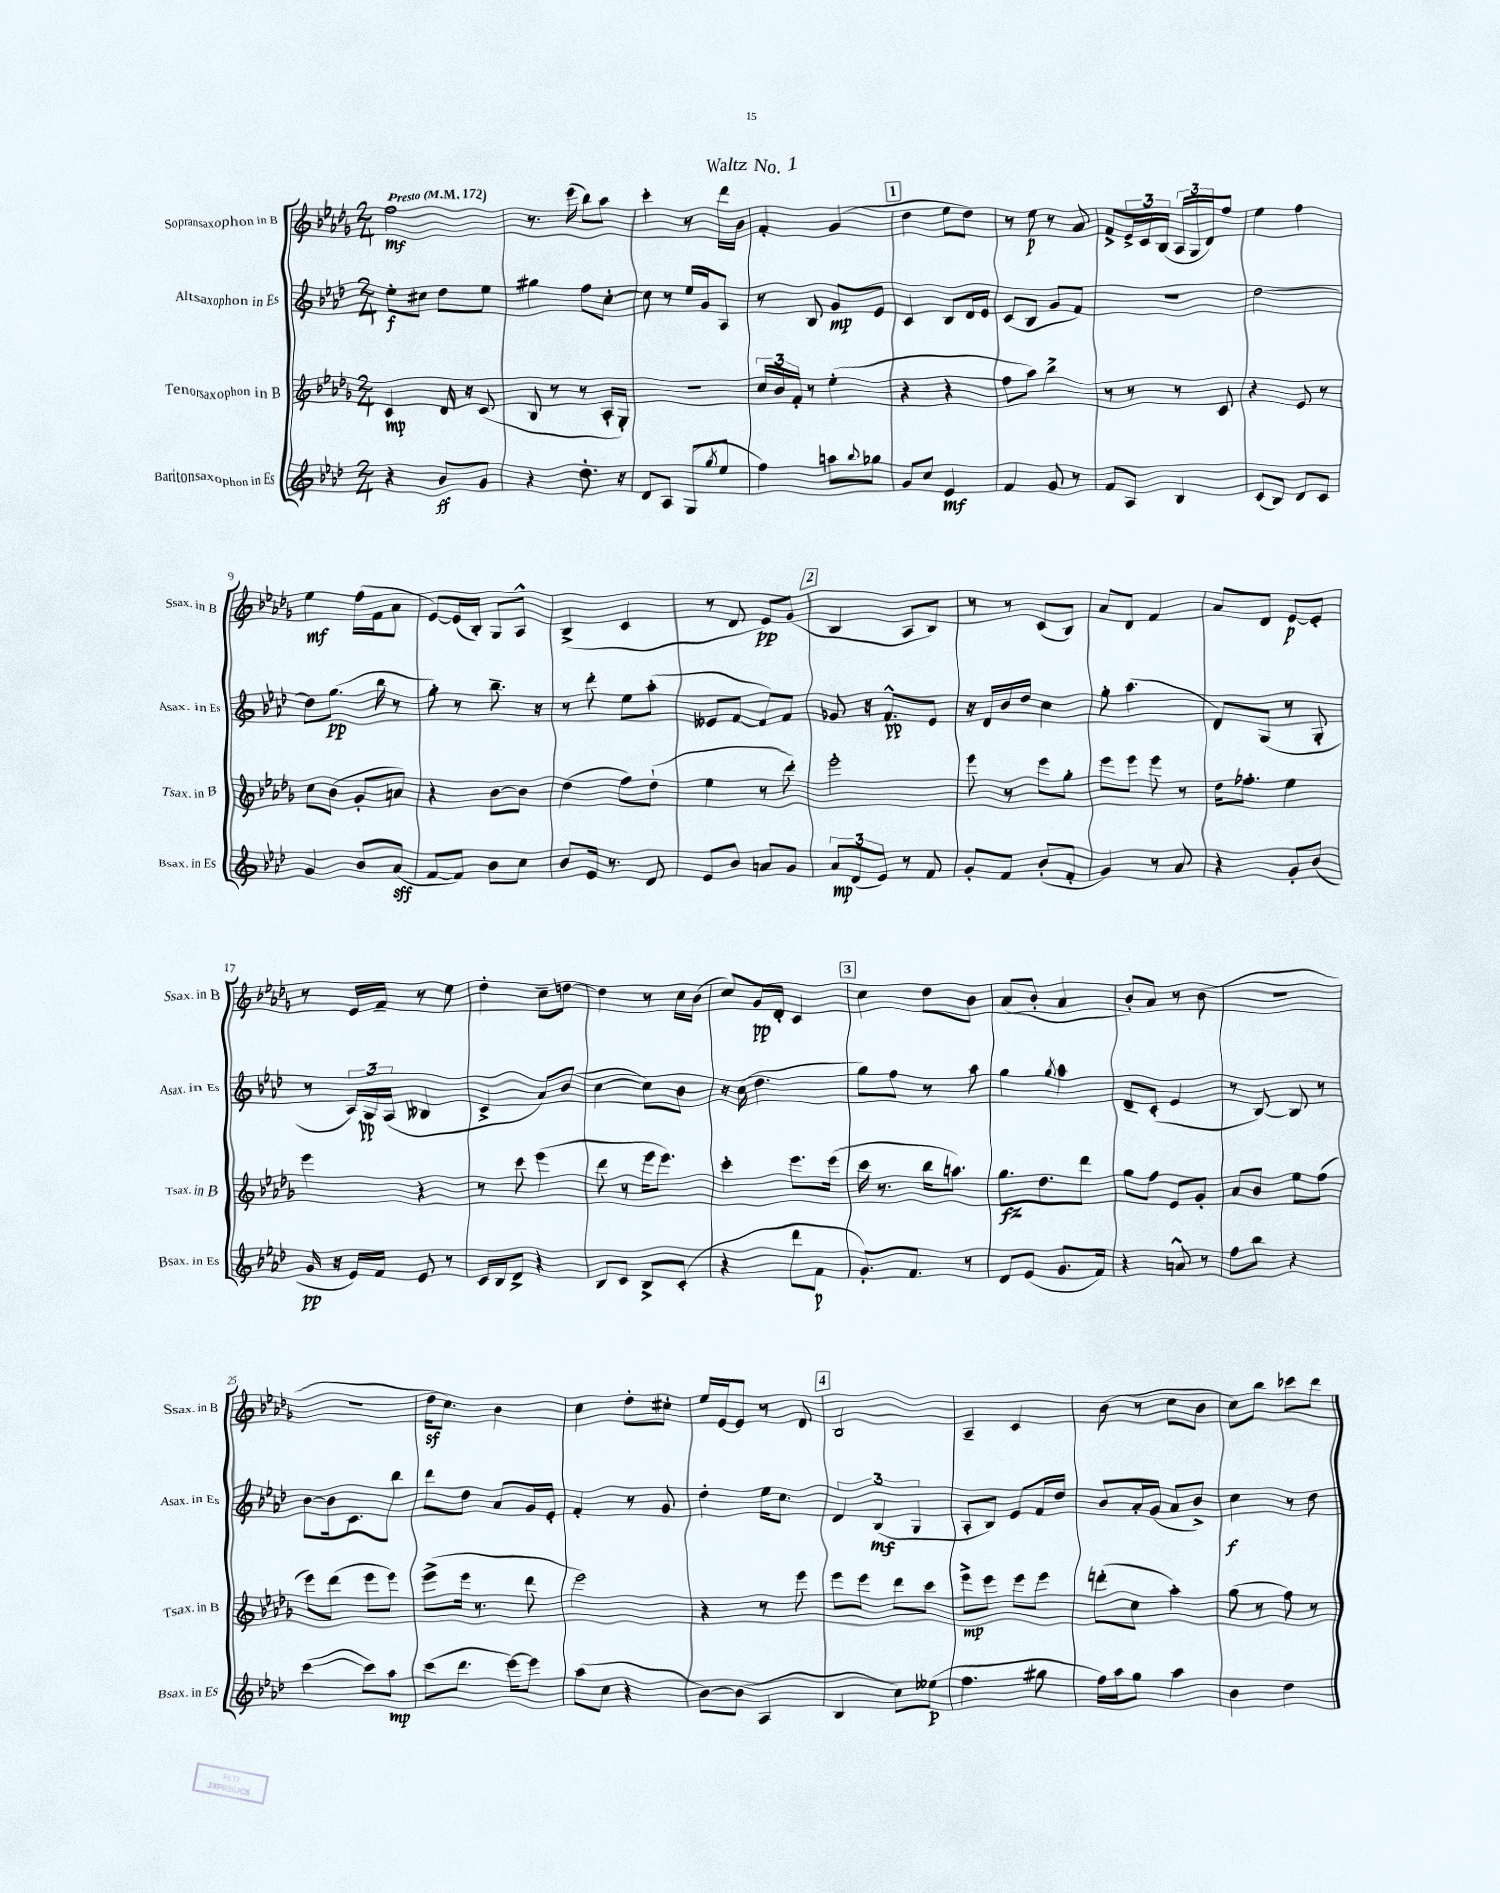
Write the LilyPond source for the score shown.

\header { title = "Waltz No. 1" }
<<
\new StaffGroup <<
\new Staff = "s0" \with { instrumentName = "Sopransaxophon in B" shortInstrumentName = "Ssax. in B" } {
    \clef treble \key des \major \numericTimeSignature \time 2/4 \tempo "Presto" 4 = 172
    f''2\mf |
    r8. ees'''16( bes''8) aes''8 |
    c'''4-. r8 des'''16 bes'16 |
    f'4-. ges'4( |
    \mark \markup { \box "1" } des''4 ees''8 des''8) |
    r8 ees''8\p r8 aes'8 |
    f'8-> \tuplet 3/2 { ees'16-> c'16 bes16( } \tuplet 3/2 { aes16 ges16 des'16) } f''8 |
    ees''4 f''4 |
    ees''4\mf f''16( f'16 aes'8 |
    ees'8~) ees'16( bes16-.) ges8 aes8-^ |
    bes4->( c'4 |
    r8 des'8 ees'8\pp) ges'8( |
    \mark \markup { \box "2" } bes4 aes8 bes8) |
    r8 r8 c'8( bes8) |
    aes'8 des'8 f'4 |
    aes'8 des'8 ees'8~\p ees'8-. |
    r8 ees'16 f'16-- r8 ees''8 |
    des''4-. c''8-- d''8~ |
    d''4 r8 c''16 bes'16( |
    c''8) ges'16\pp des'16-. c'4 |
    \mark \markup { \box "3" } c''4 des''8 bes'8 |
    aes'8( bes'8-. aes'4 |
    bes'8-.) aes'8 r8 bes'8( |
    r2 |
    R2 |
    des''16\sf c''8.) bes'4 |
    c''4 des''8-. cis''8-. |
    ees''16 ees'16~ ees'8 r8 des'8 |
    \mark \markup { \box "4" } bes2 |
    aes4-- c'4 |
    bes'8( r8 c''8 bes'8 |
    c''8) bes''8 ces'''8 des'''8 \bar "|." |
}
\new Staff = "s1" \with { instrumentName = "Altsaxophon in Es" shortInstrumentName = "Asax. in Es" } {
    \clef treble \key aes \major \numericTimeSignature \time 2/4
    ees''8-.\f cis''8 des''8 ees''8 |
    gis''4 f''8 c''8~-. |
    c''8 r8 ees''16 g'16 aes8 |
    r8 bes8 g'8\mp ees'8 |
    \mark \markup { \box "1" } c'4 bes8 des'16 ees'16 |
    c'8( bes8 g'8 f'8) |
    R2 |
    des''2~ |
    des''8 g''8.\pp( bes''16 r8 |
    g''8-.) r8 bes''8.-- r16 |
    r8 des'''8-. ees''8 aes''8-.( |
    eeses'8 f'8~ f'8) f'8 |
    \mark \markup { \box "2" } ges'8 r16 f'8.-^\pp ees'8 |
    r16 des'16 bes'16 des''16 c''4 |
    g''8-. aes''4.( |
    des'8) g8( r8 g8-. |
    r8 \tuplet 3/2 { aes16) g16\pp aes16( } beses4 |
    c'4-> aes'8) bes'8( |
    c''4~ c''8) bes'8 |
    r16 c''16( des''4. |
    \mark \markup { \box "3" } g''8) f''8 r8 aes''8 |
    g''4 \acciaccatura { g''8 } aes''4 |
    des'8-- c'8-.( ees'4 |
    r8 bes8~) bes8 r8 |
    bes'8~ bes'16 c'8. bes''8 |
    des'''8 des''8 aes'8 g'16 ees'16-. |
    f'4-. r8 g'8 |
    des''4-. ees''16 c''8. |
    \mark \markup { \box "4" } \tuplet 3/2 { des'4 bes4\mf( g4 } |
    aes8-. bes8) ees'8 f'16 des''16 |
    bes'8 aes'16-. g'16( aes'8 bes'8->) |
    c''4\f r8 des''8 \bar "|." |
}
\new Staff = "s2" \with { instrumentName = "Tenorsaxophon in B" shortInstrumentName = "Tsax. in B" } {
    \clef treble \key des \major \numericTimeSignature \time 2/4
    c'4\mp des'16 r16 c'8( |
    bes8 r8 r8 aes16-. ges16-.) |
    R2 |
    \tuplet 3/2 { c''16 bes'16 f'16-. } r8 ees''4-.( |
    \mark \markup { \box "1" } r4 r4 |
    f''8 aes''8) bes''4-> |
    r8 r8 r8 c'8 |
    r4 ees'8 r8 |
    c''8 bes'8( ges'8-. a'8) |
    r4 bes'8~ bes'8 |
    des''4( f''8) des''8-!( |
    ees''4 r8 des'''8-.) |
    \mark \markup { \box "2" } ees'''2-. |
    ees'''8 r8 ees'''8 ges''8-. |
    ees'''8 ees'''8 ees'''8 r8 |
    des''16 fes''8.-. ees''4 |
    ees'''4 r4 |
    r8 c'''8 ees'''4( |
    des'''8 r8 ees'''16 ees'''8.) |
    c'''4-. ees'''8. ees'''16( |
    \mark \markup { \box "3" } c'''16 r8. bes''16 a''8.) |
    ges''8.\fz des''8. des'''8 |
    ges''8 f''8 ees'8 ges'8-. |
    aes'8 bes'8 ees''8 f''8( |
    ees'''8) des'''8( ees'''8 ees'''8) |
    ees'''8->( ees'''16 r8. des'''8 |
    ees'''2) |
    r4 r8 ees'''8 |
    \mark \markup { \box "4" } ees'''8 ees'''8 des'''8 c'''8 |
    ees'''8->\mp ees'''8 ees'''8 ees'''8 |
    d'''8-.( c''8 aes''4-.) |
    ges''8( r8 f''8) r8 \bar "|." |
}
\new Staff = "s3" \with { instrumentName = "Baritonsaxophon in Es" shortInstrumentName = "Bsax. in Es" } {
    \clef treble \key aes \major \numericTimeSignature \time 2/4
    r4 bes'8\ff g'8 |
    r4 des''8.-. r16 |
    des'8 aes8 g8( \acciaccatura { g''8 } ees''8 |
    f''4) a''8 \appoggiatura { bes''8 } ges''8 |
    \mark \markup { \box "1" } g'8 c''8 ees'4\mf |
    f'4 g'8 r8 |
    f'8 aes8 bes4 |
    c'8( bes8) des'8 c'8 |
    g'4 bes'8 aes'8\sff( |
    f'8~ f'8) bes'8 c''8 |
    bes'8 ees'16 r8. des'8 |
    ees'8 bes'8 a'8 g'8 |
    \mark \markup { \box "2" } \tuplet 3/2 { aes'8\mp des'8( ees'8) } r8 f'8 |
    g'8-. f'8 bes'8-.( f'8-. |
    g'4) r8 aes'8 |
    r4 g'8-. bes'8( |
    g'16\pp r16 ees'16) f'16 ees'8 r8 |
    c'16 bes16 des'8-> r4 |
    bes8 c'8 bes8-> c'8-.( |
    r4 des'''8 f'8\p |
    \mark \markup { \box "3" } g'8.-.) f'8. r8 |
    des'8 ees'8( g'8. f'16) |
    r4 a'8-^ r8 |
    f''8 bes''8 r4 |
    c'''4~( c'''8) aes''8\mp |
    c'''8( des'''8. ees'''16~) ees'''8 |
    aes''8( c''8 r4 |
    bes'8~) bes'8( aes4 |
    \mark \markup { \box "4" } bes4 c''8) eeses''8\p( |
    f''4. gis''8 |
    f''16) aes''16 g''8 aes''4 |
    bes'4 des''4 \bar "|." |
}
>>
>>
